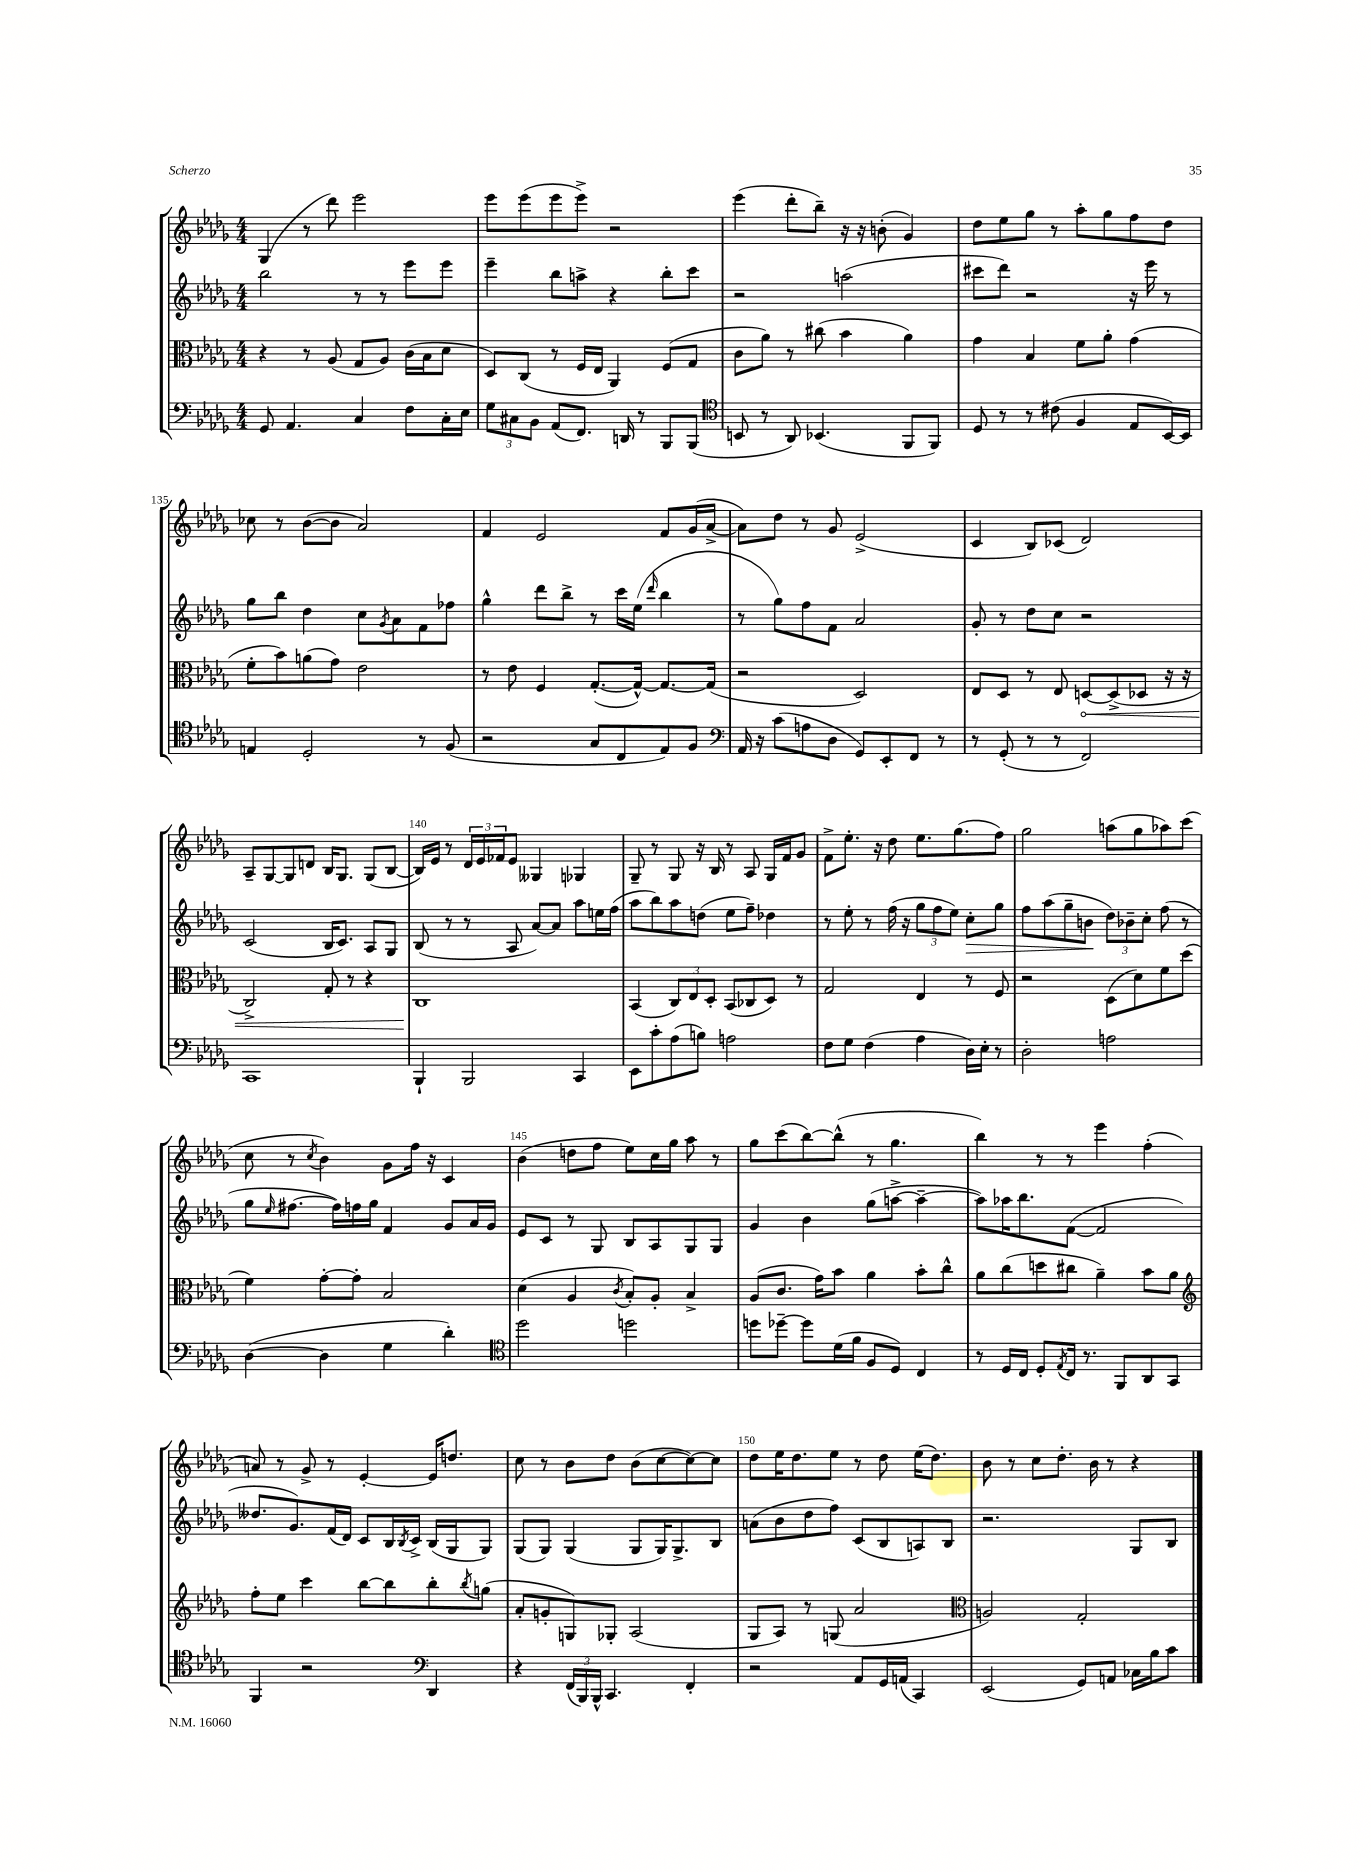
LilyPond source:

<<
\new StaffGroup <<
\new Staff = "s0" {
    \clef treble \key des \major \numericTimeSignature \time 4/4
    ges4( r8 des'''8) ees'''2 |
    ees'''8 ees'''8( ees'''8 ees'''8->) r2 |
    ees'''4( des'''8-. bes''8--) r16 r16 b'8-.( ges'4) |
    des''8 ees''8 ges''8 r8 aes''8-. ges''8 f''8 des''8 |
    ces''8 r8 bes'8~( bes'8 aes'2) |
    f'4 ees'2 f'8 ges'16( aes'16~-> |
    aes'8) des''8 r8 ges'8 ees'2->( |
    c'4 bes8) ces'8( des'2) |
    aes8-- ges8~ ges8 d'8 bes16 ges8. ges8( bes8~ |
    bes16) ees'16 r8 \tuplet 3/2 { des'16 ees'16 fes'16 } ees'8 geses4 ges4 |
    ges8-- r8 ges8 r16 bes16 r8 aes8 ges16 f'16 ges'8 |
    f'8-> ees''8.-. r16 des''8 ees''8. ges''8.( f''8) |
    ges''2 a''8( ges''8 aes''8) c'''8( |
    c''8 r8 \acciaccatura { c''8 } bes'4) ges'8 f''16 r16 c'4 |
    bes'4( d''8 f''8 ees''8) c''16 ges''16 aes''8 r8 |
    ges''8 c'''8( bes''8~) bes''8-^( r8 ges''4. |
    bes''4) r8 r8 ees'''4 f''4-.( |
    a'8) r8 ges'8-> r8 ees'4~-. ees'16 d''8. |
    c''8 r8 bes'8 des''8 bes'8( c''8~ c''8~) c''8 |
    des''8 ees''16 des''8. ees''8 r8 des''8 ees''16( des''8.) |
    bes'8 r8 c''8 des''8.-. bes'16 r8 r4 \bar "|." |
}
\new Staff = "s1" {
    \clef treble \key des \major \numericTimeSignature \time 4/4
    bes''2 r8 r8 ees'''8 ees'''8 |
    ees'''4-- bes''8 a''8-> r4 bes''8-. c'''8 |
    r2 a''2( |
    cis'''8 des'''8) r2 r16 ees'''16 r8 |
    ges''8 bes''8 des''4 c''8 \acciaccatura { ges'8 } aes'8 f'8 fes''8 |
    ges''4-^ des'''8 bes''8-> r8 c'''16 ees''16( \grace { des'''16 } bes''4 |
    r8 ges''8) f''8 f'8 aes'2 |
    ges'8-. r8 des''8 c''8 r2 |
    c'2( bes16 c'8.) aes8 ges8 |
    bes8( r8 r8 aes8 aes'8~) aes'8 aes''8 e''16 f''16( |
    aes''8 bes''8) aes''8 d''8( ees''8 f''8--) des''4 |
    r8 ees''8-. r8 f''16( r16 \tuplet 3/2 { ges''8 f''8 ees''8) } c''8-.\> ges''8 |
    f''8 aes''8( ges''8-- b'8\! \tuplet 3/2 { des''8) bes'8-- c''8-. } f''8( r8 |
    ges''8 \grace { ees''16 } fis''8.~ fis''16) f''16 ges''16 f'4 ges'8 aes'16 ges'16 |
    ees'8 c'8 r8 ges8 bes8 aes8 ges8 ges8 |
    ges'4 bes'4 ges''8( a''8~-> a''4~-- |
    a''8) aes''16 bes''8. f'8~( f'2 |
    deses''8. ges'8.) f'16( des'16) c'8 bes16 \acciaccatura { bes8 } c'16-> bes16( ges16 ges8) |
    ges8( ges8) ges4( ges8 ges16) ges8.-> bes8 |
    a'8( bes'8 des''8 f''8) c'8( bes8 a8) bes8 |
    r2. ges8 bes8 \bar "|." |
}
\new Staff = "s2" {
    \clef alto \key des \major \numericTimeSignature \time 4/4
    r4 r8 aes8( ges8 aes8) c'16( bes16 des'8 |
    des8) c8( r8 f16 ees16 aes,4) f8( ges8 |
    c'8 aes'8) r8 cis''8( bes'4 aes'4) |
    ges'4 bes4 f'8 aes'8-. ges'4( |
    f'8-. bes'8) a'8( ges'8) ees'2 |
    r8 ees'8 f4 ges8.~-.( ges16~-^) ges8.~ ges16( |
    r2 des2) |
    ees8 des8 r8 ees8 \once \override Hairpin.circled-tip = ##t d8~\< d8->( des8 r16 r16 |
    c2->) ges8-. r8 r4 |
    c1\! |
    bes,4( \tuplet 3/2 { c8) ees8 des8-. } bes,8( ces8 des8) r8 |
    ges2 ees4 r8 f8 |
    r2 des8( des'8) f'8 des''8( |
    f'4) ges'8~-. ges'8-. bes2 |
    des'4( aes4 \acciaccatura { c'8 } bes8-.) aes8-. bes4-> |
    aes8( c'8. ges'16) bes'8 aes'4 bes'8-. c''8-^ |
    aes'8 c''8( d''8 cis''8 aes'4--) bes'8 aes'8 |
    \clef treble f''8-. ees''8 c'''4 bes''8~ bes''8 bes''8-. \acciaccatura { bes''8 } g''8( |
    aes'8-. g'8-. g8) ges8-. aes2( |
    ges8 aes8) r8 g8( aes'2 |
    \clef alto a2) ges2-. \bar "|." |
}
\new Staff = "s3" {
    \clef bass \key des \major \numericTimeSignature \time 4/4
    ges,8 aes,4. c4 f8 c16-. ees16 |
    \tuplet 3/2 { ges8 cis8 bes,8 } aes,8( f,8.) d,16 r8 bes,,8 bes,,8( |
    \clef tenor b,8 r8 aes,8) bes,4.( f,8 f,8) |
    des8 r8 r8 cis'8( f4 ees8 bes,16~) bes,16 |
    e4 des2-. r8 f8( |
    r2 ges8 c8 ees8) f8 |
    \clef bass aes,16 r16 c'8( a8 des8 ges,8) ees,8-. f,8 r8 |
    r8 ges,8-.( r8 r8 f,2) |
    c,1 |
    bes,,4-! bes,,2 c,4 |
    ees,8 c'8-. aes8( b8) a2 |
    f8 ges8 f4( aes4 des16) ees16-. r8 |
    des2-. a2 |
    des4~( des4 ges4 des'4-.) |
    \clef tenor des''2 d''2 |
    d''8 des''8~-- des''8 des'16( f'16 f8 des8) c4 |
    r8 des16 c16 des8-. \acciaccatura { ees8 } c16 r8. f,8 aes,8 ges,8 |
    f,4 r2 \clef bass des,4 |
    r4 \tuplet 3/2 { f,16( bes,,16) bes,,16-^ } c,4. f,4-. |
    r2 aes,8 ges,16 a,16( c,4) |
    ees,2( ges,8) a,8 ces16 bes16 c'8 \bar "|." |
}
>>
>>
\layout { \context { \Score currentBarNumber = #131 \override BarNumber.break-visibility = ##(#f #t #t) barNumberVisibility = #(every-nth-bar-number-visible 5) } }
